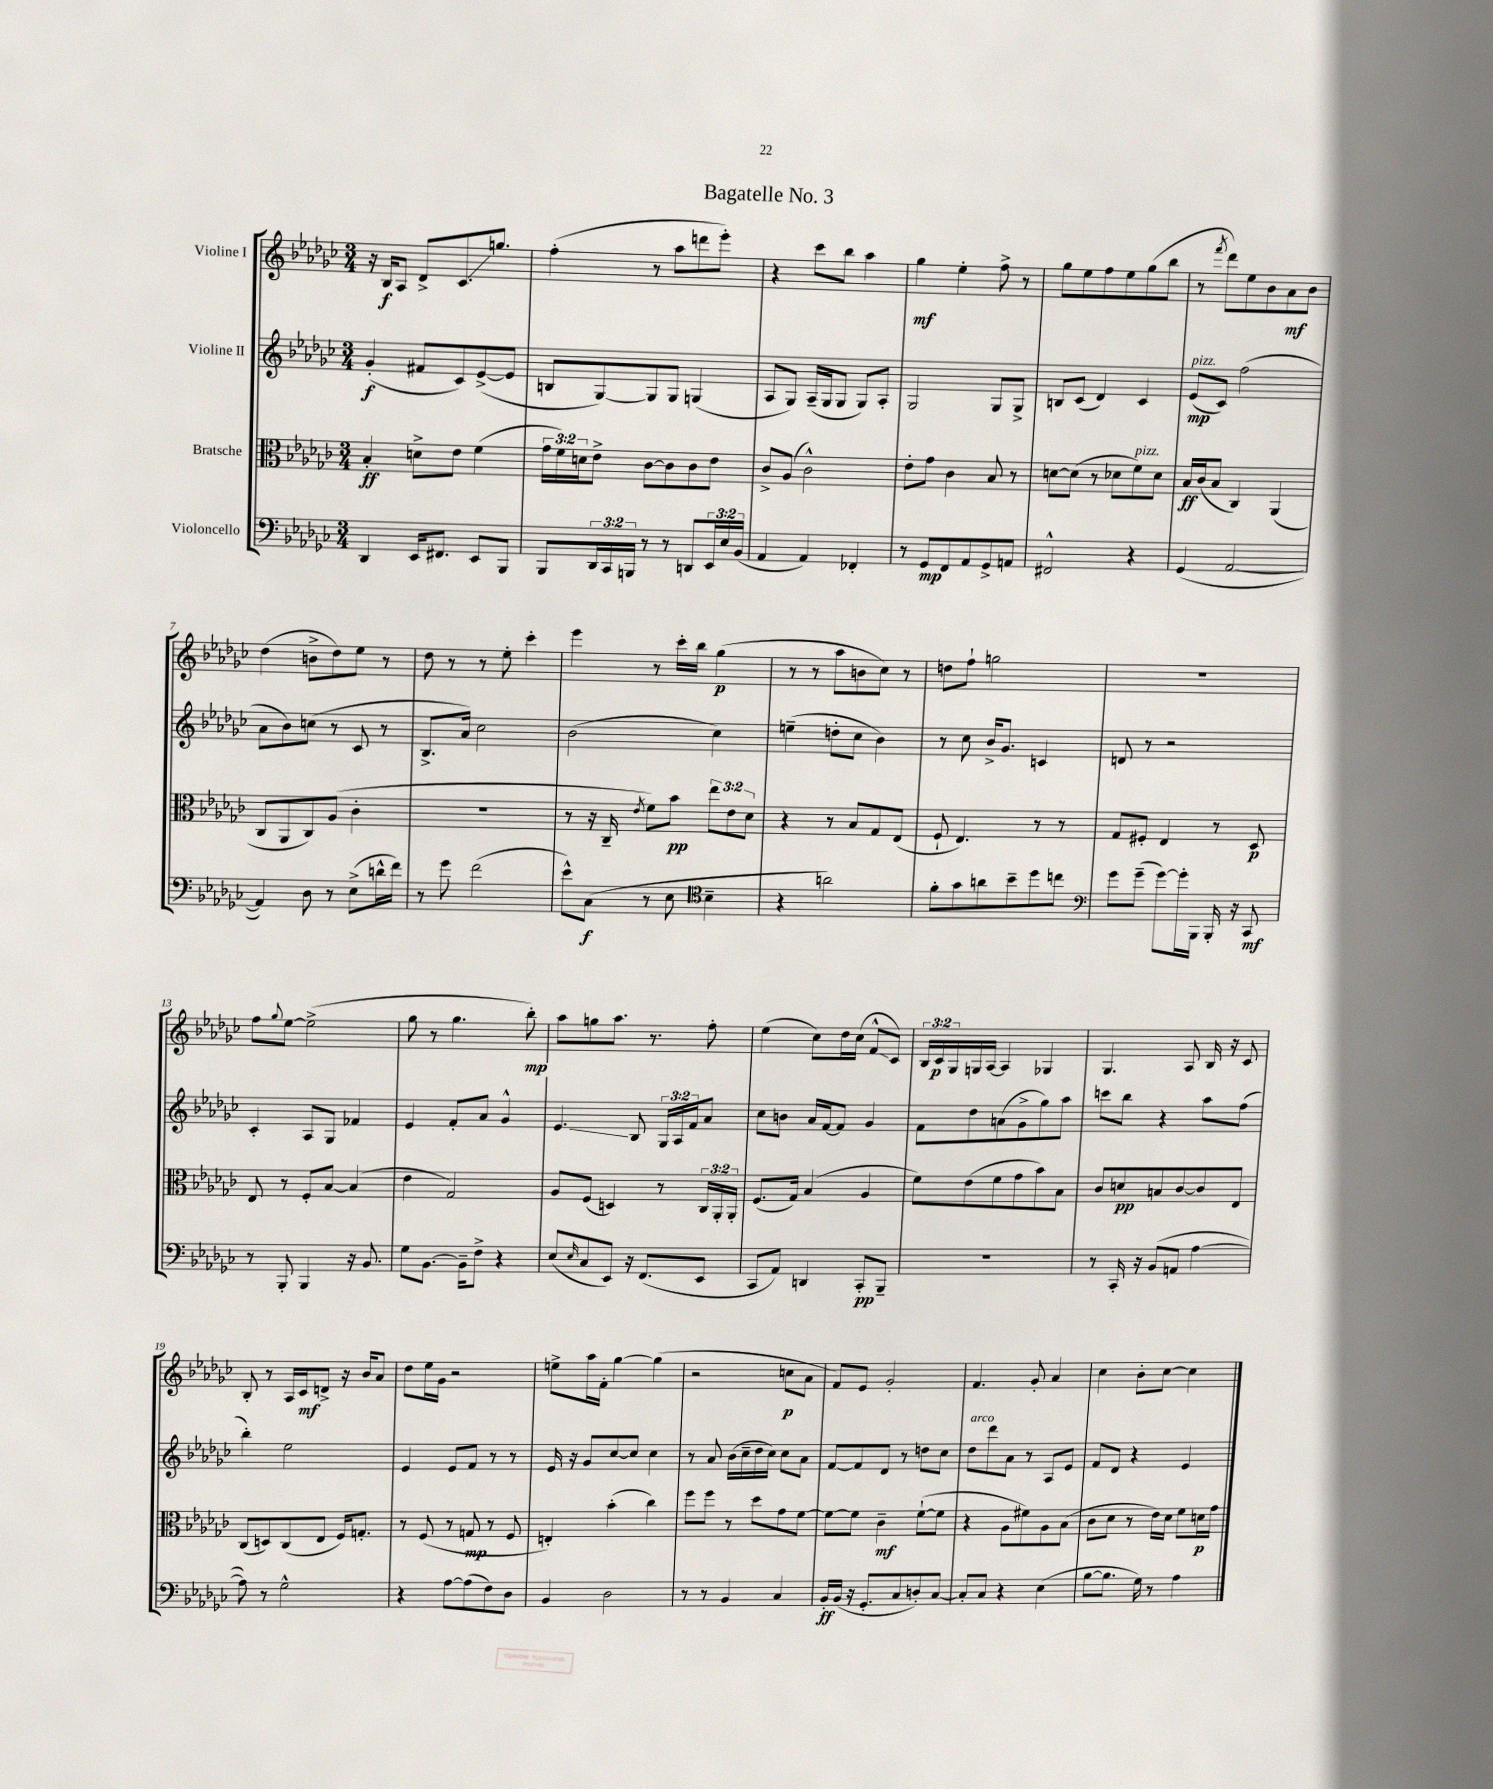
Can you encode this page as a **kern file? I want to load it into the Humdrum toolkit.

**kern	**kern	**kern	**kern
*staff4	*staff3	*staff2	*staff1
*clefF4	*clefC3	*clefG2	*clefG2
*k[b-e-a-d-g-c-]	*k[b-e-a-d-g-c-]	*k[b-e-a-d-g-c-]	*k[b-e-a-d-g-c-]
*M3/4	*M3/4	*M3/4	*M3/4
4DD-	4B-'	(4g-'	16r
.	.	.	16B-
.	.	.	8A-
16EE-	8d^	8f#	8d-^
8.FF#	.	.	.
.	8e-	8c-)	8.c-
8EE-	(4f	([8e-^	.
.	.	.	8.gg
8BBB-	.	8e-]	.
=	=	=	=
8BBB-	24g-	8B	(4ff'
.	24f)	.	.
.	24d	.	.
24DD-	8e-^	[8G-)	.
24CC-	.	.	.
24BBB	.	.	.
8r	[8c-	8G-]	8r
8r	8c-]	8G-	8aa-
8DD	8c-	(4G	8ddd
24EE-	8e-	.	8eee-')
24E-	.	.	.
(24BB-	.	.	.
=	=	=	=
4AA-	8c-^	8A-	4r
.	(8A-	8G-)	.
4AA-)	2c-^^)	(16A-~	8ccc-
.	.	16G-	.
.	.	8G-	8bb-
4FF-'	.	8G-)	4aa-
.	.	8A-'	.
=	=	=	=
8r	8e-'	2G-	4gg-
8GG-	8g-	.	.
8FF	4c-	.	4ee-'
8AA-	.	.	.
8GG-^	8B-	8G-	8ff^
8AA	8r	8G-^	8r
=	=	=	=
2FF#^^	[8d	8B	8gg-
.	(8d]	(8c-	8ee-
.	8r	4d-)	8ff
.	8d-	.	8ee-
4r	8f)	4c-	(8gg-
.	8d-	.	8bb-
=	=	=	=
(4GG-	16B-	(8e-	8r
.	(16c-	.	.
.	.	.	8qfff
.	8B-	8c-)	8ddd-)
[2AA-	4C-)	(2ff	8ee-
.	.	.	8b-
.	(4AA-	.	8a-
.	.	.	8b-
=	=	=	=
4AA-])	8C-	8a-	(4dd-
.	8AA-	8b-)	.
8D-	8C-)	(8cc	8b^
8r	(8A-	8r	8dd-)
(8E-^	4c-'	8c-	8ee-
16d^^	.	8r	8r
16f)	.	.	.
=	=	=	=
8r	2.r	8.B-^	8dd-
8g-	.	.	8r
.	.	16a-)	.
(2f	.	2cc-	8r
.	.	.	8ee-'
.	.	.	4ccc-'
=	=	=	=
8e-^^)	8r	(2b-	4eee-
(8C-	16r	.	.
.	16C-~	.	.
.	8qe-	.	.
8r	8f)	.	8r
8E-	8b-	.	16ccc-'
.	.	.	16bb-
*clefC4	*	*	*
4B-~	12ee-	4cc-)	(4gg-
.	12e-	.	.
.	12d-	.	.
=	=	=	=
4r	4r	(4ee~	8r
.	.	.	8r
2a)	8r	8dd'	8aa-
.	8B-	8cc-	8b
.	8G-	4b-)	8cc-)
.	(8E-	.	8r
=	=	=	=
8f'	8F`	8r	8dd
8g-	4.E-)	8cc-	8ff`
8a	.	16b-^	2gg
.	.	8.g-	.
8b-~	.	.	.
8dd-	8r	4c	.
8cc	8r	.	.
=	=	=	=
*clefF4	*	*	*
8g-	8G-	8d	2.r
(8g-~	8F#'	8r	.
[8g-)	4E-	2r	.
16g-']	.	.	.
16BBB-	.	.	.
16BBB-'	8r	.	.
16r	.	.	.
8CC-	8D-	.	.
=	=	=	=
8r	8E-	4c-'	8ff
.	.	.	8qqgg-
8BBB-'	8r	.	[8ee-
4BBB-	8F'	8A-	(2ee-^]
.	[8B-	8G-	.
16r	(4B-]	4f-	.
8.BB-	.	.	.
=	=	=	=
8G-	4e-	4e-	8gg-
[8.BB-	.	.	8r
.	2G-)	8f'	4.gg-
16BB-~]	.	.	.
8F^	.	8a-	.
4r	.	4g-^^	.
.	.	.	8bb-')
=	=	=	=
(8E-	8A-	4.e-	8aa-
16qqE-	.	.	.
8C-	(8F	.	8gg
8EE-)	4D)	.	8.aa-
16r	.	8B-	.
(8.FF	.	.	8.r
.	8r	24G-	.
.	.	24A-	.
.	.	24f	.
8EE-	24C-	8a-	8ff'
.	24AA-'	.	.
.	24AA-'	.	.
=	=	=	=
8CC-	(8.F	8cc-	(4ee-
8AA-)	.	8b	.
.	16G-)	.	.
4DD	(4B-	16a-	8cc-)
.	.	[16f	.
.	.	8f]	16dd-
.	.	.	(16cc-
8CC-'	4A-	4g-	8f^^
8BBB-~	.	.	8c-)
=	=	=	=
2.r	8f)	8f	24B-
.	.	.	24c-
.	.	.	24G-
.	(8e-	8dd-	16G
.	.	.	[16A-
.	8f	(8a	4A-]
.	8g-	8g-^	.
.	8b-)	8gg-)	4G-
.	8B-	8aa-	.
=	=	=	=
8r	8c-	8ccc	4.G-
16CC-'	8d	8bb-	.
16r	.	.	.
(8BB-	8B	4r	.
8AA	[8c-	.	8A-
[4A-	8c-]	8aa-	16B-
.	.	.	16r
.	8E-	(8ff	8c-
=	=	=	=
8A-])	(8C-	4bb-')	8B-'
8r	8D)	.	8r
2G-^^	(8C-	2ee-	16A-
.	.	.	16c-
.	8E-	.	8d^
.	16F)	.	16r
.	8.G'	.	16b-
.	.	.	8a-
=	=	=	=
4r	8r	4e-	8dd-
.	(8F	.	16ee-
.	.	.	16g-
[8A-	8r	8e-	2r
(8A-]	8G	8f	.
8F)	8r	8r	.
8D-	8F	8r	.
=	=	=	=
4BB-	4E')	16e-	8ee^
.	.	16r	.
.	.	8g-	16aa-
.	.	.	16f'
2D-	(4b-'	[8cc-	[4gg-
.	.	8cc-]	.
.	4cc-)	4cc-	(4gg-]
=	=	=	=
8r	8ff	8r	2r
8r	8ff	8a-	.
4BB-	8r	(16b-	.
.	.	16cc-~	.
.	8dd-	16dd-	.
.	.	16cc-)	.
4C-	8g-	8cc-	8cc
.	[8f	8a-	8a-
=	=	=	=
16BB-'	8f_	[8f	8f)
(16BB-	.	.	.
16r	8f]	8f]	8e-
8.GG-'	.	.	.
.	4c-~	8d-	2g-'
8C-	.	8r	.
8D')	([8f`	8dd	.
[8C-	8f]	8cc-	.
=	=	=	=
8C-']	4r	8dd-	4.f
8C-	.	8ddd-	.
4r	8A-	8a-	.
.	8f#)	8r	8g-'
(4E-	8A-	8A-	4a-
.	(8B-	8e-	.
=	=	=	=
[8B-	8c-	8f	4cc-
8.B-]	8d-	8d-	.
.	8r	4r	8b-'
16G-)	.	.	.
8r	16e-)	.	[8cc-
.	16d-	.	.
4A-	8f	4e-	4cc-]
.	16d	.	.
.	16g-	.	.
==	==	==	==
*-	*-	*-	*-
